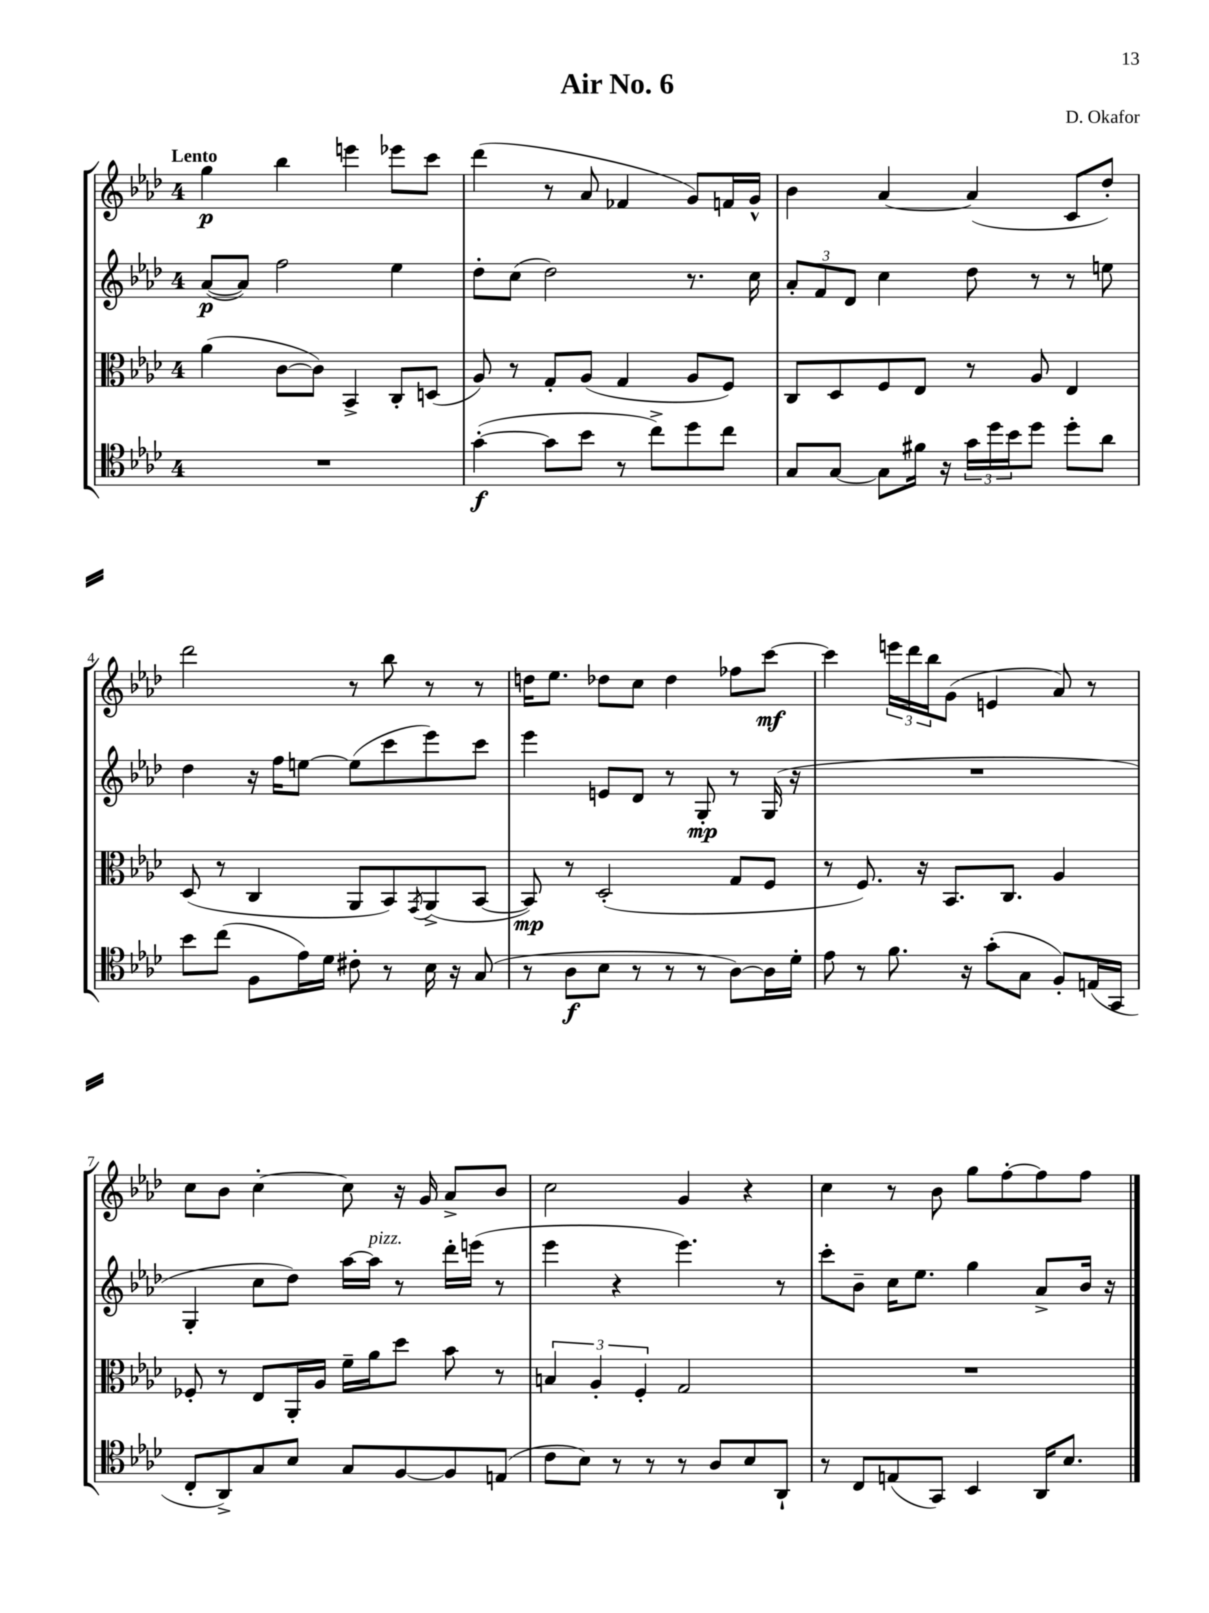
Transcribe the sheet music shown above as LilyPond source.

\header { title = "Air No. 6" composer = "D. Okafor" }
<<
\new StaffGroup <<
\new Staff = "s0" {
    \clef treble \key aes \major \once \override Staff.TimeSignature.style = #'single-digit \time 4/4 \tempo "Lento"
    g''4\p bes''4 e'''4 ees'''8 c'''8 |
    des'''4( r8 aes'8 fes'4 g'8) f'16 g'16-^ |
    bes'4 aes'4~ aes'4( c'8 des''8-.) |
    des'''2 r8 bes''8 r8 r8 |
    d''16 ees''8. des''8 c''8 des''4 fes''8 c'''8~\mf |
    c'''4 \tuplet 3/2 { e'''16 des'''16 bes''16 } g'8( e'4 aes'8) r8 |
    c''8 bes'8 c''4~-. c''8 r16 g'16 aes'8-> bes'8 |
    c''2 g'4 r4 |
    c''4 r8 bes'8 g''8 f''8~-. f''8 f''8 \bar "|." |
}
\new Staff = "s1" {
    \clef treble \key aes \major \once \override Staff.TimeSignature.style = #'single-digit \time 4/4
    aes'8~\p( aes'8) f''2 ees''4 |
    des''8-. c''8( des''2) r8. c''16 |
    \tuplet 3/2 { aes'8-. f'8 des'8 } c''4 des''8 r8 r8 e''8 |
    des''4 r16 f''16 e''8~ e''8( c'''8 ees'''8) c'''8 |
    ees'''4 e'8 des'8 r8 g8-.\mp r8 g16( r16 |
    R1 |
    g4-. c''8 des''8) aes''16~ aes''16^\markup { \italic "pizz." } r8 des'''16-. e'''16( r8 |
    ees'''4 r4 ees'''4.) r8 |
    c'''8-. bes'8-- c''16 ees''8. g''4 aes'8-> bes'16 r16 \bar "|." |
}
\new Staff = "s2" {
    \clef alto \key aes \major \once \override Staff.TimeSignature.style = #'single-digit \time 4/4
    aes'4( c'8~ c'8) bes,4-> c8-. d8( |
    aes8) r8 g8-. aes8( g4 aes8 f8) |
    c8 des8 f8 ees8 r8 aes8 ees4 |
    des8( r8 c4 aes,8 bes,8) \acciaccatura { g,8 } aes,8->( bes,8~ |
    bes,8\mp) r8 des2-.( g8 f8 |
    r8 f8.) r16 bes,8. c8. aes4 |
    fes8-. r8 ees8 aes,16-. aes16 f'16-- aes'16 des''8 bes'8 r8 |
    \tuplet 3/2 { b4 aes4-. f4-. } g2 |
    R1 \bar "|." |
}
\new Staff = "s3" {
    \clef tenor \key aes \major \once \override Staff.TimeSignature.style = #'single-digit \time 4/4
    R1 |
    g'4~-.\f( g'8 bes'8 r8 c''8->) des''8 c''8 |
    g8 g8~ g8 fis'16 r16 \tuplet 3/2 { g'16 des''16 bes'16 } des''8 des''8-. aes'8 |
    bes'8 c''8( f8 ees'16) des'16 cis'8-. r8 bes16 r16 g8( |
    r8 aes8\f bes8 r8 r8 r8 aes8~) aes16 des'16-. |
    ees'8 r8 f'8. r16 g'8-.( g8 f8-.) e16( g,16 |
    c8-. aes,8->) g8 bes8 g8 f8~ f8 e8( |
    c'8 bes8) r8 r8 r8 aes8 bes8 aes,8-! |
    r8 c8 e8( g,8) bes,4 aes,16 bes8. \bar "|." |
}
>>
>>
